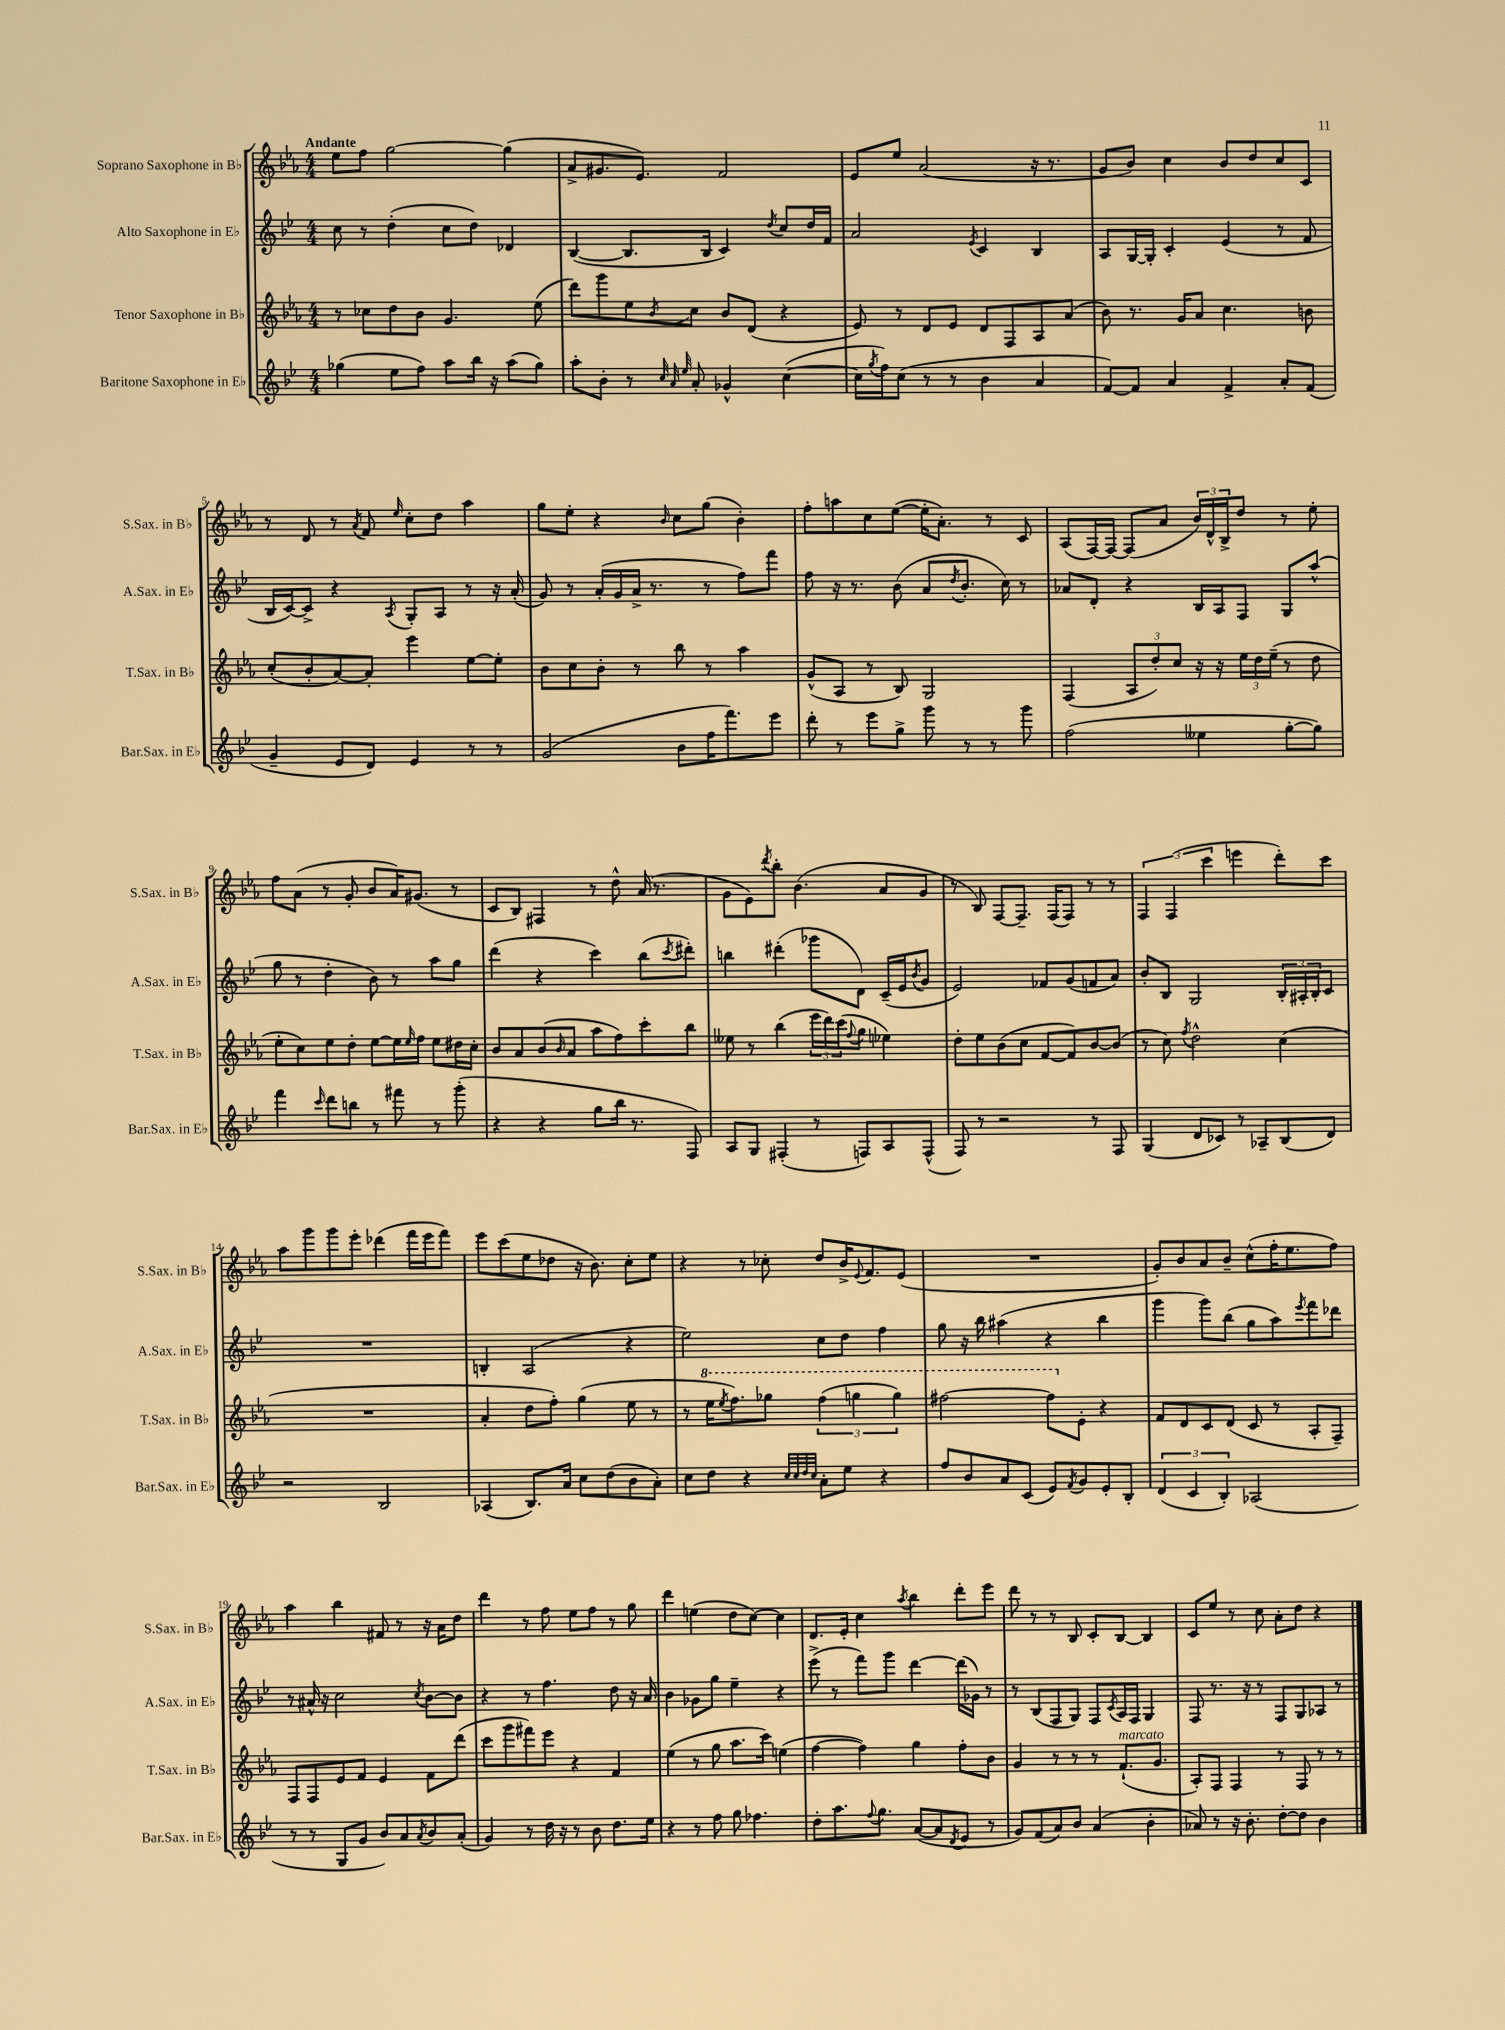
<<
\new StaffGroup <<
\new Staff = "s0" \with { instrumentName = "Soprano Saxophone in Bb" shortInstrumentName = "S.Sax. in Bb" } {
    \clef treble \key ees \major \numericTimeSignature \time 4/4 \tempo "Andante"
    ees''8 f''8 g''2~ g''4( |
    aes'8-> gis'8. ees'8.) f'2 |
    ees'8 ees''8 aes'2( r16 r8. |
    g'8 bes'8) c''4 bes'8 d''8 c''8 c'8 |
    r8 d'8 r8 \acciaccatura { aes'8 } f'8 \grace { ees''16 } c''8-. d''8 aes''4 |
    g''8 ees''8-. r4 \grace { bes'16 } c''8 g''8( bes'4-.) |
    f''8-. a''8 c''8 ees''8~( ees''16-. aes'8.-.) r8 c'8 |
    aes8( f16~) f16~ f8( aes'8 \tuplet 3/2 { bes'16) d'16-^ bes16-> } d''8 r8 ees''8-. |
    f''8 aes'8( r8 g'8-. bes'8 aes'16) gis'8.( r8 |
    c'8 bes8) fis4 r8 d''8-^ aes'16( r8. |
    g'8 ees'8) \acciaccatura { d'''8 } bes''8-. bes'4.( aes'8 g'8 |
    r8 bes8) f8~ f8.-- f16( f8) r8 r8 |
    \tuplet 3/2 { f4 f4( c'''4 } e'''4 d'''8-.) c'''8 |
    aes''8 g'''8 g'''8 ees'''8-. des'''4( f'''16 ees'''16 f'''8) |
    ees'''8 c'''8( ees''8 des''8 r16 bes'8.) c''8-. ees''8 |
    r4 r8 ces''8-. d''8 bes'16-> \appoggiatura { ees'8 } f'8. ees'8( |
    R1 |
    g'8-.) bes'8 aes'8 bes'8-- c''8-^( f''16-. ees''8. f''8) |
    aes''4 bes''4 fis'8 r8 r16 aes'16 d''8 |
    d'''4 r8 f''8 ees''8 f''8 r8 g''8 |
    d'''4 e''4( d''8 c''8~) c''4 |
    d'8. ees'16-. c''4 \acciaccatura { aes''8 } bes''4 d'''8-. ees'''8 |
    d'''8 r8 r8 bes8 c'8-. bes8~ bes4 |
    c'8 ees''8 r8 c''8 aes'8-. d''8 r4 \bar "|." |
}
\new Staff = "s1" \with { instrumentName = "Alto Saxophone in Eb" shortInstrumentName = "A.Sax. in Eb" } {
    \clef treble \key bes \major \numericTimeSignature \time 4/4
    c''8 r8 d''4-.( c''8 d''8) des'4 |
    bes4~( bes8. bes16 c'4) \acciaccatura { d''8 } c''8 d''16 f'16 |
    a'2 \acciaccatura { ees'8 } c'4 bes4 |
    a8 g16~ g16-. c'4-. ees'4( r8 f'8 |
    bes16 c'16~) c'8-> r4 \acciaccatura { a8 } g8-. a8 r8 r16 a'16-.( |
    g'8) r8 a'16-.( g'16 a'16-> r8. r8 f''8) f'''8 |
    f''8 r16 r8. bes'8( a'8 \acciaccatura { d''8 } bes'8.-. c''16) r8 |
    aes'8 d'8-. r4 bes16 a16 f8 g8 a''8-^( |
    g''8 r8 d''4-. bes'8) r8 a''8 g''8 |
    d'''4( r4 c'''4) bes''8( \acciaccatura { c'''8 } dis'''8-.) |
    b''4 dis'''4-.( ges'''8 d'8) c'16--( ees'16 \acciaccatura { bes'8 } g'8 |
    ees'2) fes'8 g'8( f'8 a'8) |
    bes'8-. bes8 g2 \tuplet 3/2 { bes16-. ais16-. bes16-. } c'8 |
    R1 |
    b4-. a2( r4 |
    ees''2) c''8 d''8 f''4 |
    g''8 r16 bes''16 ais''4( r4 bes''4 |
    g'''4 g'''8) bes''8( g''8 a''8) \acciaccatura { ees'''8 } f'''8 des'''8 |
    r8 ais'16-^ r16 c''2 \acciaccatura { c''8 } bes'8~ bes'8 |
    r4 r8 f''4. d''8 r16 a'16 |
    bes'4 ges'8 g''8 ees''4-- r4 |
    ees'''8->( r8 f'''8) g'''8 d'''4~ d'''16( ges'16) r8 |
    r8 bes8( f8 g8) f8 \acciaccatura { c'8 } a16 f16 g4 |
    f8 r8. r16 r8 f8 g8 aes8 r8 \bar "|." |
}
\new Staff = "s2" \with { instrumentName = "Tenor Saxophone in Bb" shortInstrumentName = "T.Sax. in Bb" } {
    \clef treble \key ees \major \numericTimeSignature \time 4/4
    r8 ces''8 d''8 bes'8 g'4. ees''8( |
    d'''8) g'''8 ees''8 \acciaccatura { bes'8 } c''8 bes'8 d'8( r4 |
    ees'8) r8 d'8 ees'8 d'8 f8 aes8 aes'8( |
    bes'8) r8. g'16 aes'8 c''4. b'8 |
    c''8-.( bes'8-. aes'8~) aes'8-. ees'''4 ees''8~ ees''8-. |
    bes'8 c''8 bes'8-. r8 bes''8 r8 aes''4 |
    g'8-^( aes8 r8 bes8) g2 |
    f4( \tuplet 3/2 { aes8 d''8-.) c''8 } r16 r16 \tuplet 3/2 { ees''16 d''16 ees''16--( } r8 d''8 |
    ees''8-. c''8) ees''8 d''8-. ees''8~ ees''16 \grace { ees''16 } f''16 ees''8 dis''16 c''16-. |
    bes'8 aes'8 bes'8( \grace { bes'16 } aes'8 aes''8 f''8) c'''8-. bes''8 |
    eeses''8 r8 bes''4( \tuplet 3/2 { ees'''16 d'''16) c'''16( } \appoggiatura { f''8 } g''8 ees''4) |
    d''8-. ees''8 bes'8( c''8 f'8~ f'8) bes'8~ bes'8( |
    r8 c''8) \acciaccatura { f''8 } d''2-^ c''4( |
    R1 |
    aes'4-. d''8 f''8-.) g''4( ees''8 r8 |
    r8 \ottava #1 ees'''16 \acciaccatura { ees'''8 } f'''8.) ges'''8 \tuplet 3/2 { f'''4( g'''4 g'''4) } |
    fis'''2~ fis'''8 \ottava #0 ees'8-. r4 |
    f'8 d'8 c'8 d'8( c'8 r8 aes8-. f8--) |
    f8 f8 ees'8 f'8 ees'4 f'8 d'''8( |
    c'''8 g'''8 fis'''8) ees'''8 r4 f'4 |
    ees''4( r8 g''8 aes''8. c'''16) e''4( |
    f''4~ f''4) g''4 f''8-. bes'8 |
    g'4 r8 r8 r8 f'8.-!^\markup { \italic "marcato" }( g'8. |
    aes8-.) f8 f4 r8 f8 r8 r8 \bar "|." |
}
\new Staff = "s3" \with { instrumentName = "Baritone Saxophone in Eb" shortInstrumentName = "Bar.Sax. in Eb" } {
    \clef treble \key bes \major \numericTimeSignature \time 4/4
    ges''4( ees''8 f''8) a''8 bes''16 r16 a''8( ges''8) |
    a''8-. bes'8-. r8 \grace { c''32 a'32 ees''32 } a'8-. ges'4-^ c''4~( |
    c''16 \acciaccatura { g''8 } f''16) c''8( r8 r8 bes'4 a'4 |
    f'8~) f'8 a'4 f'4-> a'8-. f'8( |
    g'4-- ees'8 d'8) ees'4 r8 r8 |
    g'2( bes'8 f''16 f'''8.) ees'''8 |
    d'''8-. r8 ees'''8 g''8-> g'''8 r8 r8 g'''8 |
    f''2( eeses''4 g''8~-. g''8) |
    f'''4 \grace { c'''16 } d'''8 b''8 r8 fis'''8 r8 g'''8-.( |
    r4 r4 g''8 bes''16 r8. f8) |
    a8 g8 fis4-.( r8 f8) a8 f8-^( |
    f8) r8 r2 r8 f8 |
    g4( d'8 ces'8) r8 aes8-- bes8( d'8) |
    r2 bes2 |
    aes4( bes8.) a'16 c''8 d''8( bes'8 a'8-.) |
    c''8 d''8 r4 \grace { c''32 c''32 d''32 c''32 } a'8-. ees''8 r4 |
    f''8 bes'8 a'8 c'8( ees'8) \acciaccatura { f'8 } g'8 ees'8-. bes8-. |
    \tuplet 3/2 { d'4( c'4 bes4-.) } aes2( |
    r8 r8 g8 g'8 bes'8) a'8 \acciaccatura { a'8 } bes'8 a'8-.( |
    g'4) r8 d''16 r16 r8 bes'8 d''8. ees''16 |
    r4 r8 f''8 g''8 fes''4. |
    d''8-. a''8. \appoggiatura { f''8 } g''8. a'8~( a'8 \acciaccatura { d'8 } ees'8 r8 |
    g'8) f'8( a'8) bes'8 a'4( bes'4-. |
    aes'8) r8 r16 bes'8.-. d''8~-. d''8 bes'4 \bar "|." |
}
>>
>>
